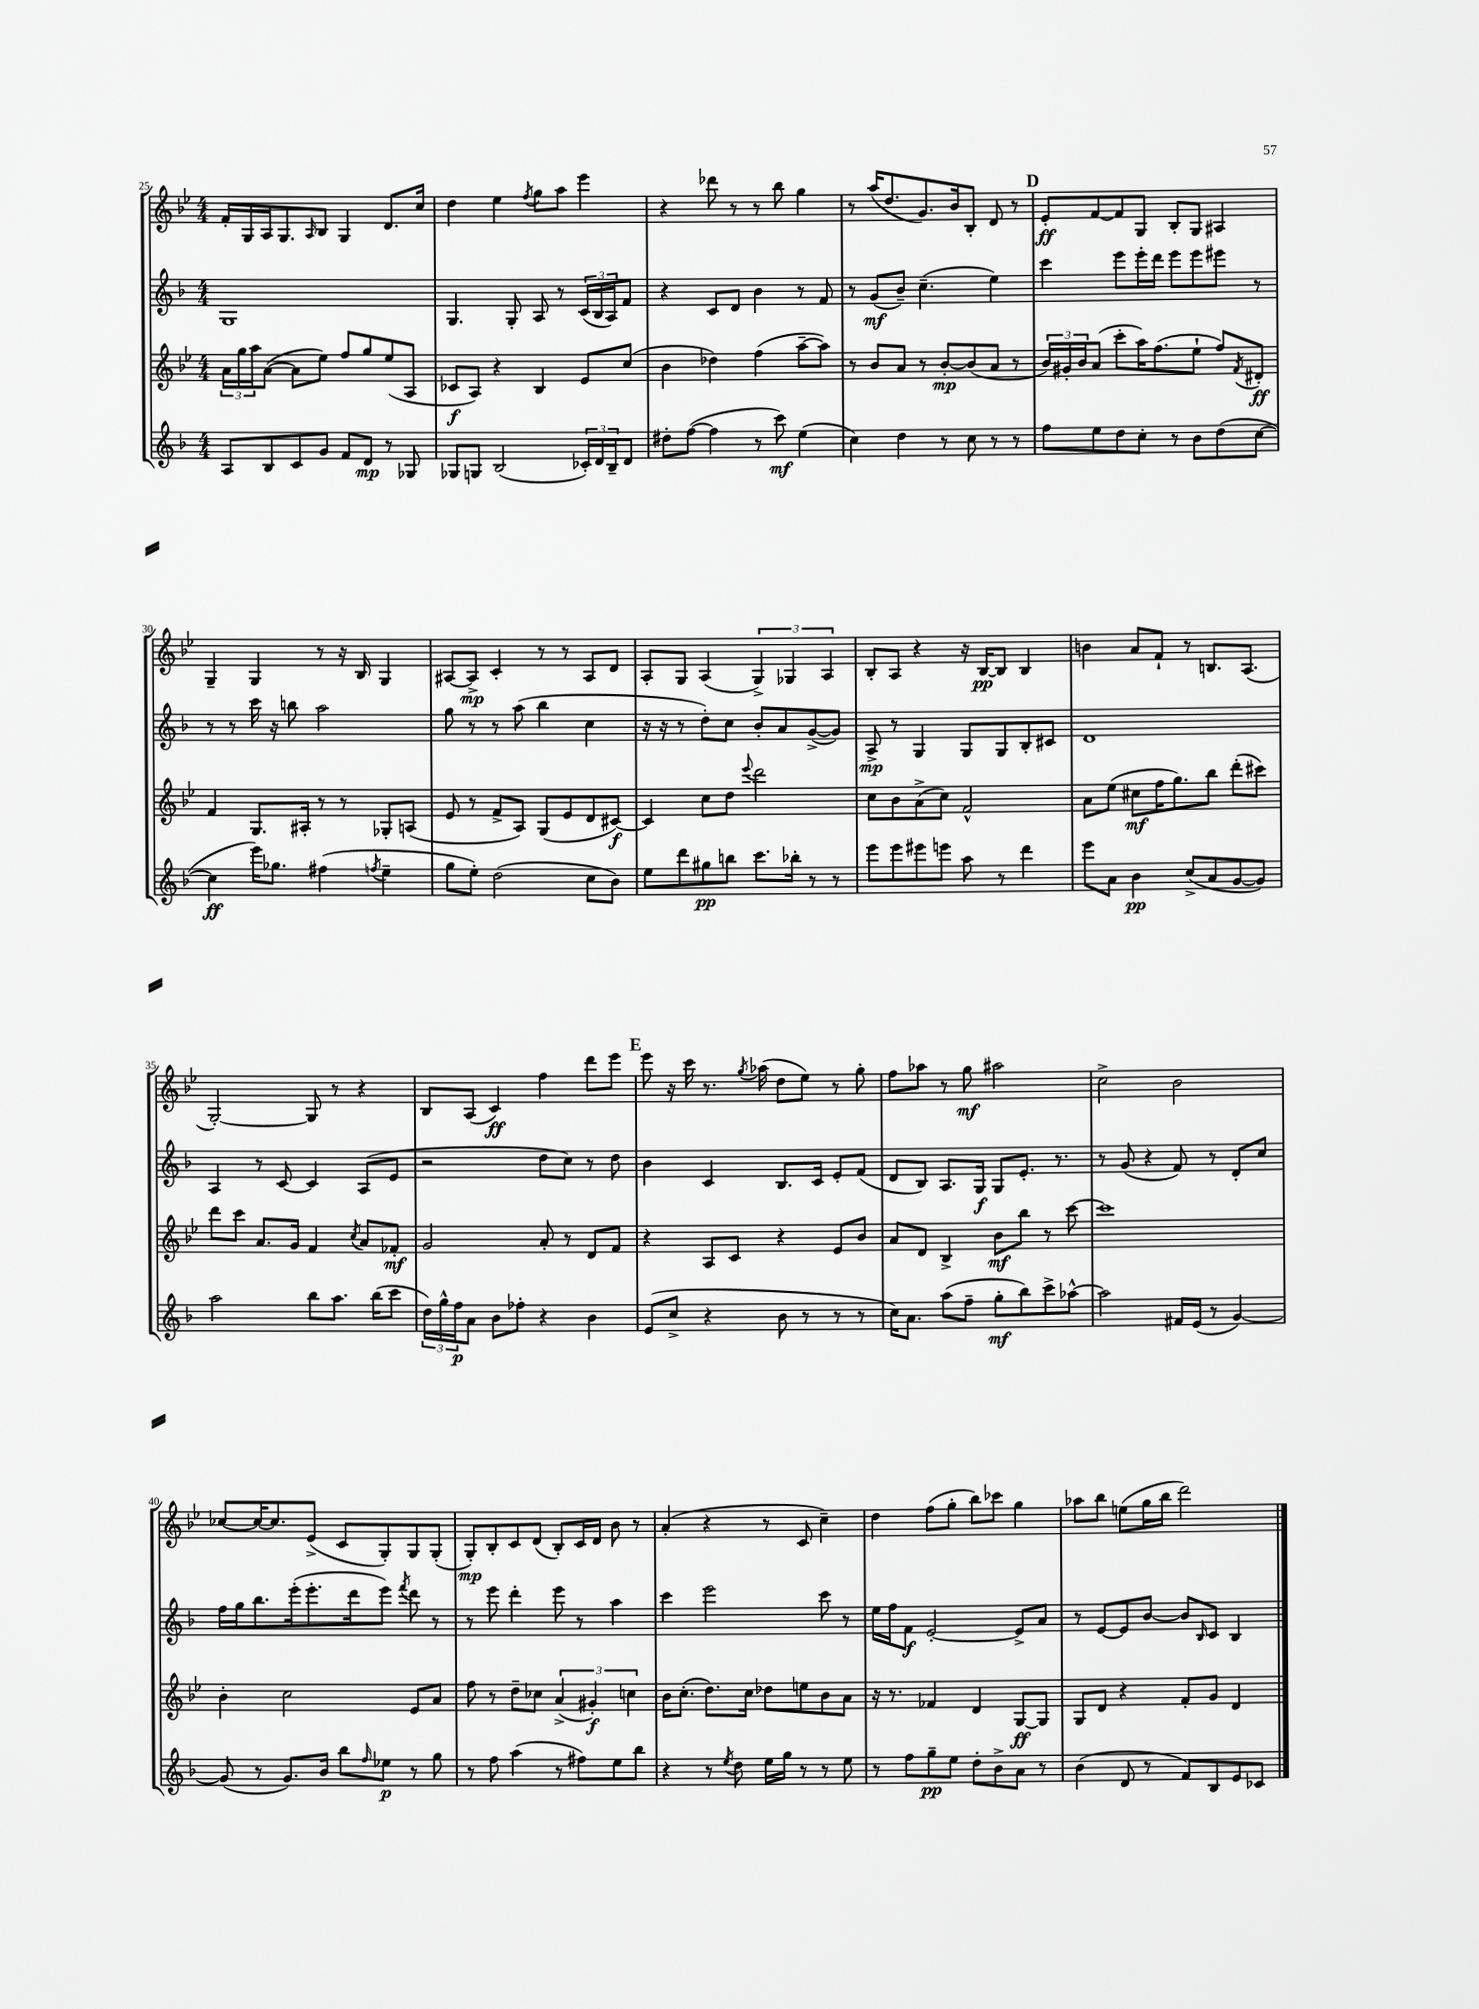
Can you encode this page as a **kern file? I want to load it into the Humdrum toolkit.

**kern	**kern	**kern	**kern
*staff4	*staff3	*staff2	*staff1
*clefG2	*clefG2	*clefG2	*clefG2
*k[b-]	*k[b-e-]	*k[b-]	*k[b-e-]
*M4/4	*M4/4	*M4/4	*M4/4
8A/L	24a\LL	1G	16f'/LL
.	24gg\	.	.
.	.	.	16G/
.	24aa\J	.	.
8B-/	([8a\J	.	16A/J
.	.	.	8.G/
8c/	8a\]L	.	.
.	.	.	16qqA/
8g/J	8ee-\J)	.	8B-/J
8f/L	8ff/L	.	4G/
8d/J	8gg/	.	.
8r	(8ee-/	.	8.d/L
8G-/	8A/J	.	.
.	.	.	16cc/Jk
=	=	=	=
8G-/L	8c-/L	4.G/	4dd\
8G/J	8A/J)	.	.
(2B-/	4r	.	4ee-\
.	.	8G'/	.
.	.	.	8qff/
.	4B-/	8A/	8gg\L
.	.	8r	8aa\J
24c-'/LL)	8e-/L	(24c/LL	4eee-\
24d/	.	24B-/	.
24B-~/J	.	24A/J)	.
8d/J	(8cc/J	8f/J	.
=	=	=	=
8dd#'\L	4b-\	4r	4r
([8ff\J	.	.	.
4ff\]	4dd-\)	8c/L	8ddd-\
.	.	8d/J	8r
8r	(4ff\	4b-\	8r
8ccc\)	.	.	8bb-\
(4ee\	[8aa~\L	8r	4gg\
.	8aa\]J)	8f/	.
=	=	=	=
4cc\)	8r	8r	8r
.	8b-/L	(8g/L	(16aa/LK
.	.	.	8.dd/
4dd\	8a/J	8b-~/J)	.
.	8r	(4.cc~\	8.g/)
8r	[8b-'/L	.	.
.	.	.	16b-/k
8cc\	(8b-/]	.	8B-'/J
8r	8a/J	4ee\)	8d/
8r	8r	.	8r
=	=	=	=
8ff\L	24b-/LL)	4ccc\	8e-'/L
.	24g#'/	.	.
.	24b-/J	.	.
8ee\	(8a/J	.	[8f/
8dd\	8ccc'\L	8eee\L	8f/]
8cc'\J	16aa\K)	16eee'\L	8G/J
.	(8.ff\	16ddd\JJ	.
8r	.	8eee\L	8B-'/L
8b-\L	8ee-`\J	8eee\	8G/J
(8dd\	8ff/L)	8eee#\J	4A#/
.	8qf/	.	.
[8cc\J	8d#'/J	8r	.
=	=	=	=
4cc\]	4f/	8r	4G~/
.	.	8r	.
16eee\LK)	8.G/L	16ccc\	4G/
8.gg-\J	.	16r	.
.	.	8bb\	.
.	16A#'/Jk	.	.
(4ff#\	8r	2aa\	8r
.	8r	.	16r
.	.	.	16B-/
8qff/	.	.	.
4ee~\	8G-'/L	.	4G/
.	(8A/J	.	.
=	=	=	=
8gg\L	8e-/	8gg\	[8A#/L
8ee'\J)	8r	8r	8A#^/]J
(2dd\	8f^/L	8r	4c'/
.	8A/J)	(8aa\	.
.	(8G/L	4bb-\	8r
.	8e-/	.	8r
8cc\L	8d/	4cc\	8A#/L
8b-\J)	[8c#/J)	.	8d/J
=	=	=	=
8ee\L	4c#/]	16r	8A'/L
.	.	16r	.
8ddd\	.	8r	8G/J
8gg#\	8cc\L	8dd'\L)	(4A/
8bb\J	8dd\J	8cc\J	.
.	8qqeee-/	.	.
8.ccc\L	2ddd\	8b-'/L	6G^/)
.	.	8a/	.
.	.	.	6G-/
16bb-'\Jk	.	.	.
8r	.	([8g^/	.
.	.	.	6A/
8r	.	8g/]J)	.
=	=	=	=
8eee\L	8cc\L	8A^/	8B-'/L
8eee\	8b-\	8r	8A/J
8eee#\	(8a^\	4G/	4r
8eee\J	8cc\J)	.	.
8aa\	2f^^/	8G/L	16r
.	.	.	[16B-/LK
8r	.	8G/	8B-/]J
4ddd\	.	8B-'/	4B-/
.	.	8c#/J	.
=	=	=	=
8eee\L	8a\L	1d	4b\
8a\J	(8ee-\J	.	.
4b-\	8cc#\L	.	8a/L
.	16ff\K	.	8f`/J
.	8.gg\)	.	.
(8cc^/L	.	.	8r
8a/	8bb-\J	.	8.B/L
[8g/	(8ddd'\L	.	.
.	.	.	(8.A/J
8g/]J)	8ccc#\J)	.	.
=	=	=	=
2aa\	8ddd\L	4A/	[2G'/)
.	8ccc\J	.	.
.	8.a/L	8r	.
.	.	[8c/	.
.	16g/Jk	.	.
8bb-\L	4f/	4c/]	8G/]
8.aa\J	.	.	8r
.	8qcc/	.	.
.	8a/L	(8A/L	4r
(16bb-\LK	.	.	.
8ccc\J	8f-'/J	8e/J	.
=	=	=	=
24dd\LL)	2g/	2r	8B-/L
24gg^^\	.	.	.
24ff\J	.	.	.
8a\J	.	.	(8A/J
8b-\L	.	.	4c/)
8ff-'\J	.	.	.
4r	8a'/	8dd\L	4ff\
.	8r	8cc\J)	.
4b-\	8d/L	8r	8ddd\L
.	8f/J	8dd\	8eee-\J
=	=	=	=
(8e/L	4r	4b-\	8eee-\
8cc^/J	.	.	16r
.	.	.	16ccc\
4r	8A/L	4c/	8.r
.	8c/J	.	.
.	.	.	8qgg/
.	.	.	(16aa-\
8b-\	4r	8.B-/L	8dd\L
8r	.	.	8ee-\J)
.	.	16c/Jk	.
8r	8e-/L	8e'/L	8r
8r	8b-/J	(8f/J	8gg'\
=	=	=	=
16cc\LK)	8a/L	8d/L	8ff\L
8.a\J	.	.	.
.	8d/J	8B-/J)	8aa-\J
(8aa\L	4B-^/	8.A/L	8r
8ff~\J	.	.	8gg\
.	.	16G/Jk	.
8gg'\L	8b-\L	8G/L	2aa#\
8bb-\)	8bb-\J	8.e'/J	.
8ccc^\	8r	.	.
.	.	8.r	.
[8aa-^^\J	[8ccc\	.	.
=	=	=	=
2aa-\]	1ccc]	8r	2cc^\
.	.	(8g/	.
.	.	4r	.
16f#/LL	.	8f/)	2b-\
(16e/JJ	.	.	.
8r	.	8r	.
[4g/)	.	8d'/L	.
.	.	8cc/J	.
=	=	=	=
(8g/]	4b-'\	16ff\LL	[8cc-/L
.	.	16gg\J	.
8r	.	8.bb-\	16cc-/_K
.	.	.	8.cc-/]
8.g/L)	2cc\	.	.
.	.	(16eee'\k	.
.	.	8.eee'\	(8e-^/J
16b-/Jk	.	.	.
8bb-\L	.	.	8c/L
.	.	16ddd\k	.
16qqff/	.	.	.
8ee-\J	.	8eee\J)	8G'/)
.	.	8qfff/	.
8r	8e-/L	8ddd\	8G/
8gg\	8a/J	8r	(8G'/J
=	=	=	=
8r	8ff\	8r	8G'/L)
8ff\	8r	8eee\	8B-'/
(4aa\	8dd~\L	4ddd'\	8c/
.	8cc-\J	.	(8d/J
8r	(6a^/	8eee\	8B-'/L)
8ff#\L)	.	8r	16c/L
.	6g#'/)	.	.
.	.	.	16d/JJ
8ee\	.	4aa\	8b-\
.	6cc\	.	.
8bb-\J	.	.	8r
=	=	=	=
4r	16b-\LK	4ccc\	(4a'/
.	(8.cc'\J	.	.
8r	8.dd\L)	2eee\	4r
8qee/	.	.	.
8dd\	.	.	.
.	16cc\Jk	.	.
16ee\LL	8dd-\L	.	8r
16gg\JJ	.	.	.
8r	8ee\	.	8c/
8r	8b-\	8ccc\	4cc~\)
8ee\	8a\J	8r	.
=	=	=	=
8r	16r	16ee\LL	4dd\
.	8.r	16ff\J	.
8ff\L	.	8f\J	.
8gg~\	4f-/	[2e'/	(8ff\L
8ee\J	.	.	8gg'\J
8dd'\L	4d/	.	8bb-\L)
8b-^\	.	.	8ccc-\J
8a\J	[8G/L	8e^/]L	4gg\
8r	8G/]J	8a/J	.
=	=	=	=
(4b-\	8G/L	8r	8aa-\L
.	8d/J	[8e/L	8bb-\J
8d/	4r	8e/]	(8ee\L
8r	.	[8b-/J	16gg\L
.	.	.	16bb-\JJ
8f/L)	8f'/L	8b-/]L	2ddd\)
.	.	16qqB-/	.
8B-/	8g/J	8c/J	.
8e/	4d/	4B-/	.
8c-/J	.	.	.
==	==	==	==
*-	*-	*-	*-
